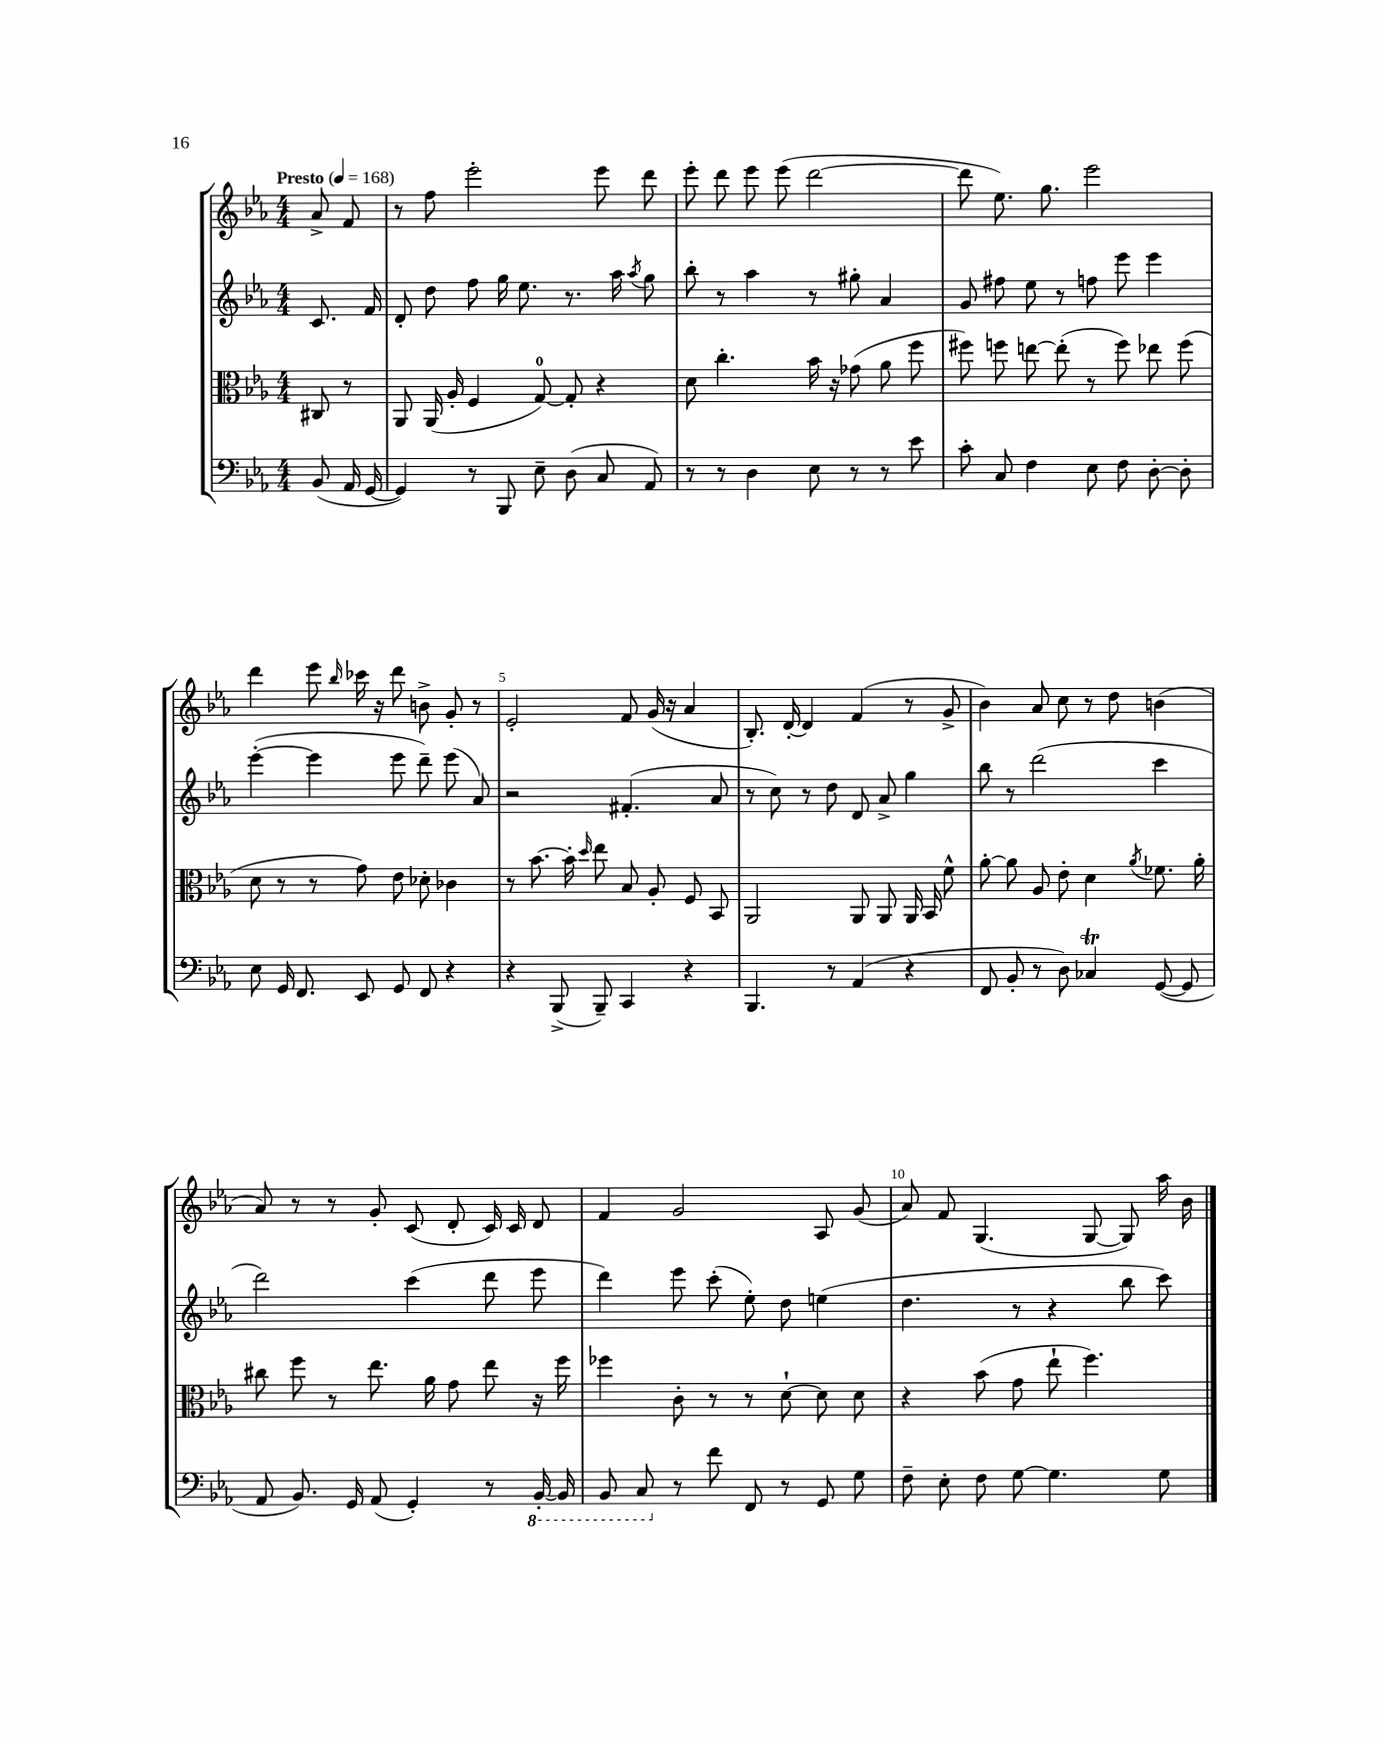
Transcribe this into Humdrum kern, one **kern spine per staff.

**kern	**kern	**kern	**kern
*part4	*part3	*part2	*part1
*staff4	*staff3	*staff2	*staff1
*clefF4	*clefC3	*clefG2	*clefG2
*k[b-e-a-]	*k[b-e-a-]	*k[b-e-a-]	*k[b-e-a-]
*M4/4	*M4/4	*M4/4	*M4/4
*MM168	*MM168	*MM168	*MM168
=	=	=	=
!	!	!	!LO:TX:a:B:t=Presto
(8BB-/	8C#X/	8.c/	8a-^/
16AA-/	8r	.	8f/
[16GG/	.	16f/	.
=1	=1	=1	=1
4GG/])	8AA-/	8d'/	8r
.	(16AA-/	8dd\	8ff\
.	16A-'/	.	.
8r	4F/	8ff\	2eee-'\
8BBB-/	.	16gg\	.
.	.	8.ee-\	.
8E-~\	[8G/)	.	.
(8D\	8G'/]	8.r	.
8C/	4r	.	8eee-\
.	.	16aa-\	.
.	.	8qaa-/	.
8AA-/)	.	8gg\	8ddd\
=2	=2	=2	=2
8r	8d\	8bb-'\	8eee-'\
8r	4.cc'\	8r	8ddd\
4D\	.	4aa-\	8eee-\
.	.	.	(8eee-\
8E-\	16b-\	8r	[2ddd\
.	16r	.	.
8r	(8g-X\	8gg#X'\	.
8r	8a-\	4a-/	.
8e-\	8ff\	.	.
=3	=3	=3	=3
8c'\	8ff#X\)	8g/	8ddd\]
8C/	8ffn\	8ff#X\	8.ee-\)
4F\	[8een\	8ee-\	.
.	.	.	8.gg\
.	(8ee'\]	8r	.
8E-\	8r	8ffn\	2eee-\
8F\	8ff\)	8eee-\	.
[8D'\	8ee-X\	4eee-\	.
8D'\]	(8ff\	.	.
!!LO:LB:g=z
=4	=4	=4	=4
8E-\	8d\	([4eee-'\	4ddd\
16GG/	8r	.	.
8.FF/	.	.	.
.	8r	4eee-\]	8eee-\
.	.	.	16qqbb-/
8EE-/	8g\)	.	16ccc-X\
.	.	.	16r
8GG/	8e-\	8eee-\	8ddd\
8FF/	8d-X'\	8ddd~\)	8bn^\
4r	4c-X\	(8eee-\	8g'/
.	.	8a-/)	8r
=5	=5	=5	=5
4r	8r	2r	2e-'/
.	[8.b-\	.	.
(8BBB-^/	.	.	.
.	16b-'\]	.	.
.	16qqdd/	.	.
8BBB-~/)	8ee-\	.	.
4CC/	8B-/	(4.f#X'/	8f/
.	8A-'/	.	(16g/
.	.	.	16r
4r	8F/	.	4a-/
.	8BB-/	8a-/	.
=6	=6	=6	=6
4.BBB-/	2AA-/	8r	8.B-'/)
.	.	8cc\)	.
.	.	.	[16d'/
.	.	8r	4d/]
8r	.	8dd\	.
(4AA-/	8AA-/	8d/	(4f/
.	8AA-/	8a-^/	.
4r	16AA-/	4gg\	8r
.	16BB-/	.	.
.	8f^^\	.	8g^/
=7	=7	=7	=7
8FF/	[8a-'\	8bb-\	4b-\)
8BB-'/	8a-\]	8r	.
8r	8A-/	(2ddd\	8a-/
8D\)	8e-'\	.	8cc\
4C-XT/	4d\	.	8r
.	.	.	8dd\
.	8qa-/	.	.
([8GG/	8.f-X\	4ccc\	(4bn\
8GG/]	.	.	.
.	16a-'\	.	.
!!LO:LB:g=z
=8	=8	=8	=8
8AA-/	8cc#X\	2ddd\)	8a-/)
8.BB-/)	8ff\	.	8r
.	8r	.	8r
16GG/	.	.	.
(8AA-/	8.ee-\	.	8g'/
4GG'/)	.	(4ccc\	(8c/
.	16a-\	.	.
.	8g\	.	8d'/
8r	8ee-\	8ddd\	16c/)
.	.	.	16c/
*8ba	*	*	*
[16BBB-'/	16r	8eee-\	8d/
16BBB-/]	16ff\	.	.
=9	=9	=9	=9
8BBB-/	4ff-X\	4ddd\)	4f/
8CC/	.	.	.
*X8ba	*	*	*
8r	8c'\	8eee-\	2g/
8f\	8r	(8ccc'\	.
8FF/	8r	8ee-'\)	.
8r	[8d`\	8dd\	.
8GG/	8d\]	(4een\	8A-/
8G\	8d\	.	(8g/
=10	=10	=10	=10
8F~\	4r	4.dd\	8a-/)
8E-'\	.	.	8f/
8F\	(8b-\	.	(4.G/
[8G\	8g\	8r	.
4.G\]	8ee-`\	4r	.
.	4.ff\)	.	[8G/
.	.	8bb-\	8G/])
8G\	.	8ccc\)	16aa-\
.	.	.	16b-\
==	==	==	==
*-	*-	*-	*-
